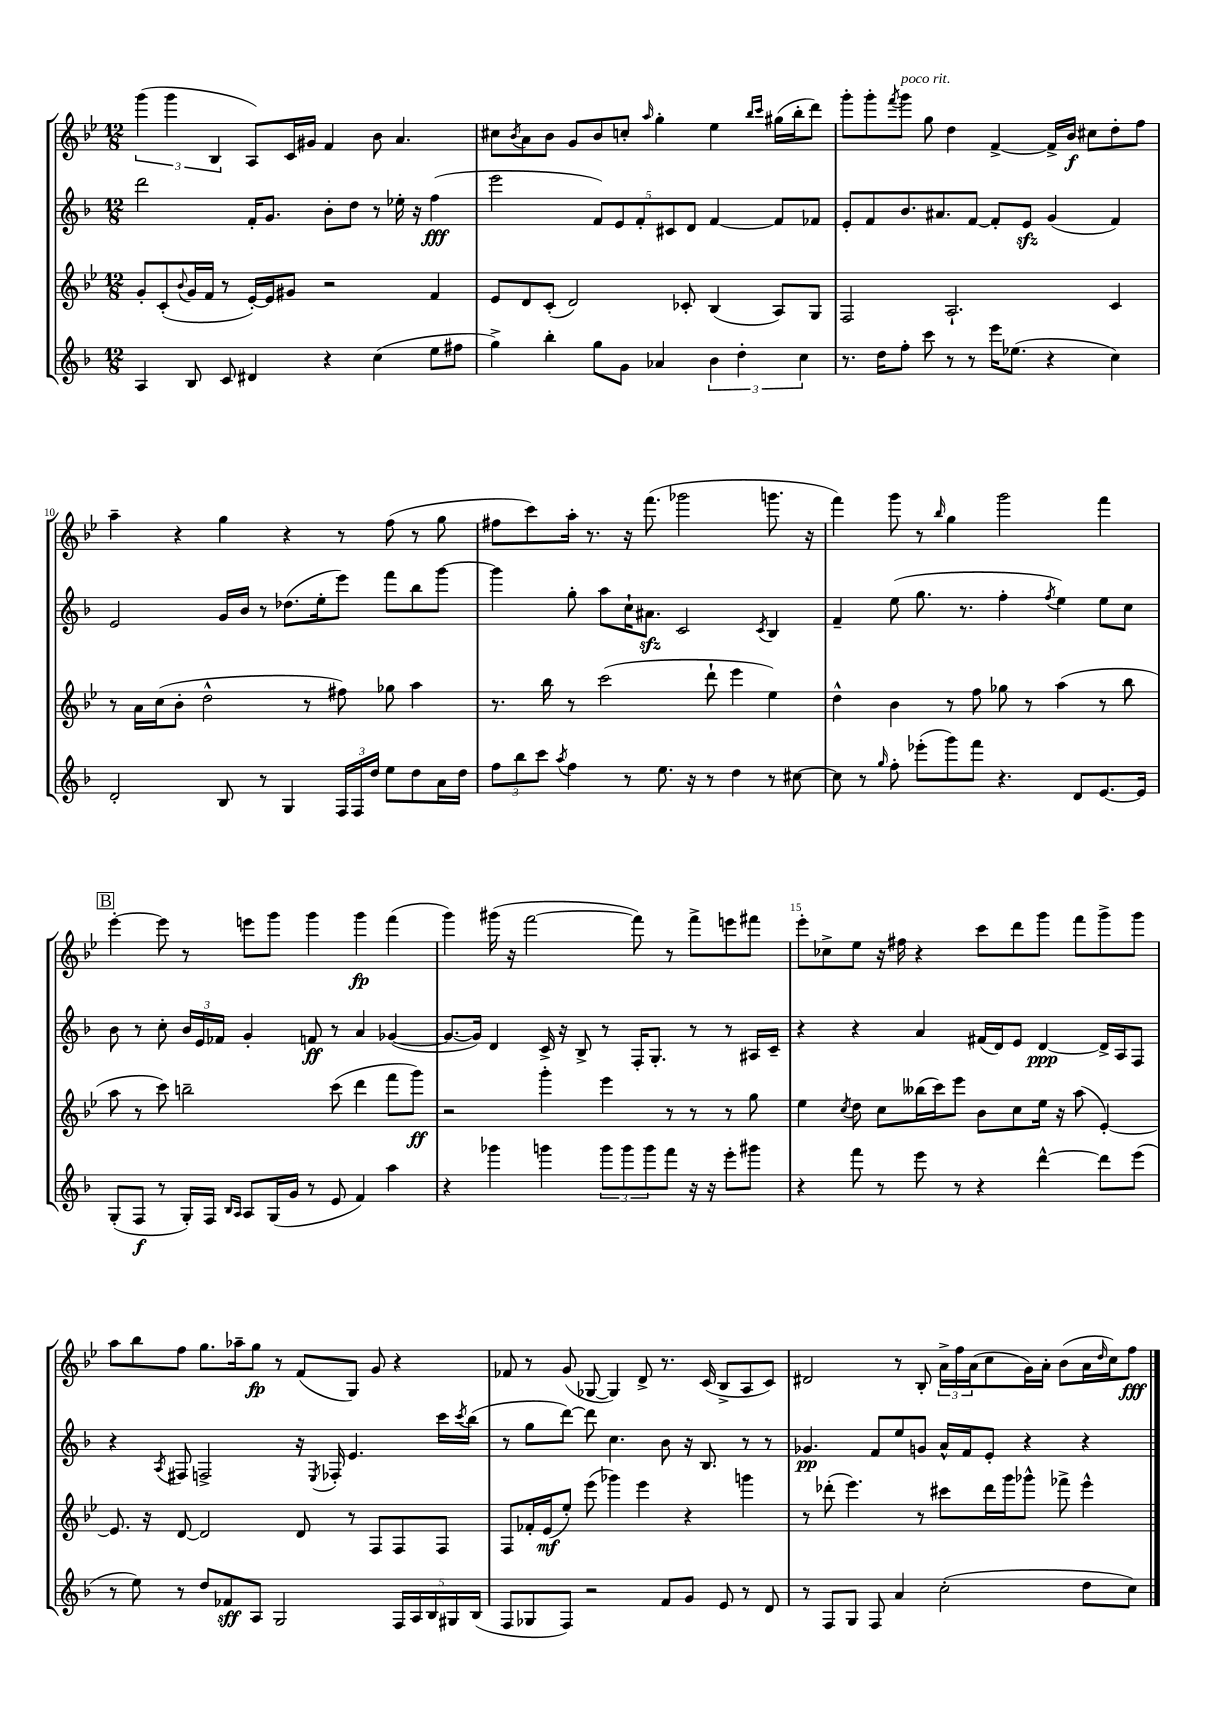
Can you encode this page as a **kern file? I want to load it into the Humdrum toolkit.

**kern	**kern	**kern	**kern
*staff4	*staff3	*staff2	*staff1
*clefG2	*clefG2	*clefG2	*clefG2
*k[b-]	*k[b-e-]	*k[b-]	*k[b-e-]
*M12/8	*M12/8	*M12/8	*M12/8
4A	8g'	2ddd	(6ggg
.	(8c'	.	.
.	.	.	6ggg
.	8qqb-	.	.
8B-	16g	.	.
.	16f	.	.
.	.	.	6B-
8c	8r	.	.
4d#	[16e-')	16f'	8A)
.	16e-]	8.g	.
.	8g#	.	16c
.	.	.	16g#
4r	2r	8b-'	4f
.	.	8dd	.
(4cc	.	8r	8b-
.	.	16ee-'	4.a
.	.	16r	.
8ee	4f	(4ff	.
8ff#	.	.	.
=	=	=	=
4gg^)	8e-	2eee	8cc#
.	.	.	8qb-
.	8d	.	8a
4bb-'	(8c'	.	8b-
.	2d)	.	8g
8gg	.	10f)	8b-
.	.	10e	.
8g	.	.	8cc'
.	.	10f'	.
.	.	.	16qqaa
4a-	.	.	4gg'
.	.	10c#	.
.	8c-'	.	.
.	.	10d	.
6b-	(4B-	[4f	4ee-
6dd'	.	.	.
.	.	.	16qqbb-
.	.	.	16qqccc
.	8A)	8f]	(16gg#
.	.	.	16bb-'
6cc	.	.	.
.	8G	8f-	8ddd)
=	=	=	=
8.r	2F	8e'	8ggg'
.	.	8f	8ggg'
16dd	.	.	.
.	.	.	8qfff
8ff'	.	8.b-	8ggg
8ccc	.	.	8gg
.	.	8.a#	.
8r	2.A`	.	4dd
8r	.	[8f	.
16eee	.	8f']	[4f^
(8.ee-	.	.	.
.	.	8e	.
4r	.	(4g	16f^]
.	.	.	16b-
.	.	.	8cc#
4cc)	4c	4f)	8dd'
.	.	.	8ff
=	=	=	=
2d'	8r	2e	4aa~
.	16a	.	.
.	(16cc	.	.
.	8b-'	.	4r
.	2dd^^	.	.
8B-	.	16g	4gg
.	.	16b-	.
8r	.	8r	.
4G	.	(8.dd-	4r
.	8r	.	.
.	.	16ee'	.
24F	8ff#)	8eee)	8r
24F	.	.	.
24dd	.	.	.
8ee	8gg-	8fff	(8ff
8dd	4aa	8bb-	8r
16a	.	[8ggg	8gg
16dd	.	.	.
=	=	=	=
12ff	8.r	4ggg]	8ff#
12bb-	.	.	.
.	.	.	8ccc)
12ccc	.	.	.
.	16bb-	.	.
8qaa	.	.	.
4ff	8r	8gg'	16aa'
.	.	.	8.r
.	(2ccc	8aa	.
8r	.	16cc`	16r
.	.	8.a#	(8.fff
8.ee	.	.	.
.	.	2c	2ggg-
16r	.	.	.
8r	8ddd`	.	.
4dd	4eee-	.	.
.	.	8qc	.
8r	4ee-)	4B-	8.ggg
[8cc#	.	.	.
.	.	.	16r
=	=	=	=
8cc#]	4dd^^	4f~	4fff)
8r	.	.	.
16qqgg	.	.	.
8ff'	4b-	(8ee	8ggg
(8eee-'	.	8.gg	8r
.	.	.	16qqbb-
8ggg)	8r	.	4gg
.	.	8.r	.
8fff	8ff	.	.
4.r	8gg-	4ff'	2ggg
.	8r	.	.
.	.	8qff	.
.	(4aa	4ee)	.
8d	.	.	.
[8.e	8r	8ee	4fff
.	8bb-	8cc	.
16e]	.	.	.
=	=	=	=
(8G'	8aa	8b-	[4eee-'
8F	8r	8r	.
8r	8ccc)	8cc'	8eee-]
16G')	2bb~	24b-	8r
.	.	24e	.
16F	.	.	.
.	.	24f-	.
16qqB-	.	.	.
16qqA	.	.	.
8A	.	4g'	8eee
(16G	.	.	8ggg
16g	.	.	.
8r	.	8f	4ggg
8e	(8ccc	8r	.
4f)	4ddd	4a	4ggg
4aa	8fff	([4g-	(4fff
.	8ggg)	.	.
=	=	=	=
4r	2r	8.g-_	4ggg)
.	.	16g-])	.
4ggg-	.	4d	(16ggg#
.	.	.	16r
.	.	.	[2fff
4ggg	4ggg'	16c^	.
.	.	16r	.
.	.	8B-^	.
12ggg	4eee-	8r	.
12ggg	.	.	.
.	.	16F'	8fff])
12ggg	.	.	.
.	.	8.G'	.
8fff	8r	.	8r
16r	8r	8r	8fff^
16r	.	.	.
8eee'	8r	8r	8eee
8ggg#	8gg	16A#	8fff#
.	.	16c~	.
=	=	=	=
4r	4ee-	4r	8eee-'
.	.	.	8cc-^
.	8qcc	.	.
8fff	8dd	4r	8ee-
8r	8cc	.	16r
.	.	.	16ff#
8eee	(16bb--	4a	4r
.	16ccc)	.	.
8r	8eee-	.	.
4r	8b-	(16f#	8ccc
.	.	16d)	.
.	8cc	8e	8ddd
[4ddd^^	16ee-	[4d	8ggg
.	16r	.	.
.	(8aa	.	8fff
8ddd]	[4e-')	16d^]	8ggg^
.	.	16A	.
(8eee	.	8F	8ggg
=	=	=	=
8r	8.e-]	4r	8aa
8ee)	.	.	8bb-
.	16r	.	.
.	.	8qA	.
8r	[8d	8F#	8ff
8dd	2d]	2F^	8.gg
8f-	.	.	.
.	.	.	16aa-~
8A	.	.	8gg
2G	.	.	8r
.	8d	16r	(8f
.	.	8qE	.
.	.	16F-'	.
.	8r	4.e	8G)
.	8F	.	8g
20F	8F	.	4r
20A	.	.	.
20B-	.	.	.
.	8F	16ccc	.
20G#	.	.	.
.	.	8qccc	.
.	.	(16bb-	.
(20B-	.	.	.
=	=	=	=
8F	8F	8r	8f-
8G-	16f-'	8gg	8r
.	(16e-	.	.
8F)	8ee-')	[8ddd)	(8g
2r	(8eee-	8ddd]	[8G-
.	4ggg-)	4.cc	4G-])
.	4eee-	.	8d^
8f	.	8b-	8.r
8g	4r	16r	.
.	.	8.B-	(16c
8e	.	.	8B-^
8r	4ggg	8r	8A
8d	.	8r	8c)
=	=	=	=
8r	8r	4.g-	2d#
8F	(8ddd-'	.	.
8G	4.eee-)	.	.
8F	.	8f	.
4a	.	8ee	8r
.	8r	8g	8B-'
(2cc'	8ccc#	16a^^	24a^
.	.	.	24ff
.	.	16f	.
.	.	.	(24a
.	16ddd-	8e'	8cc
.	16ggg	.	.
.	8ggg-^^	4r	16g)
.	.	.	16a'
.	8fff-^	.	(8b-
8dd	4eee-^^	4r	16a
.	.	.	16qqdd
.	.	.	16cc)
8cc)	.	.	8ff
==	==	==	==
*-	*-	*-	*-
